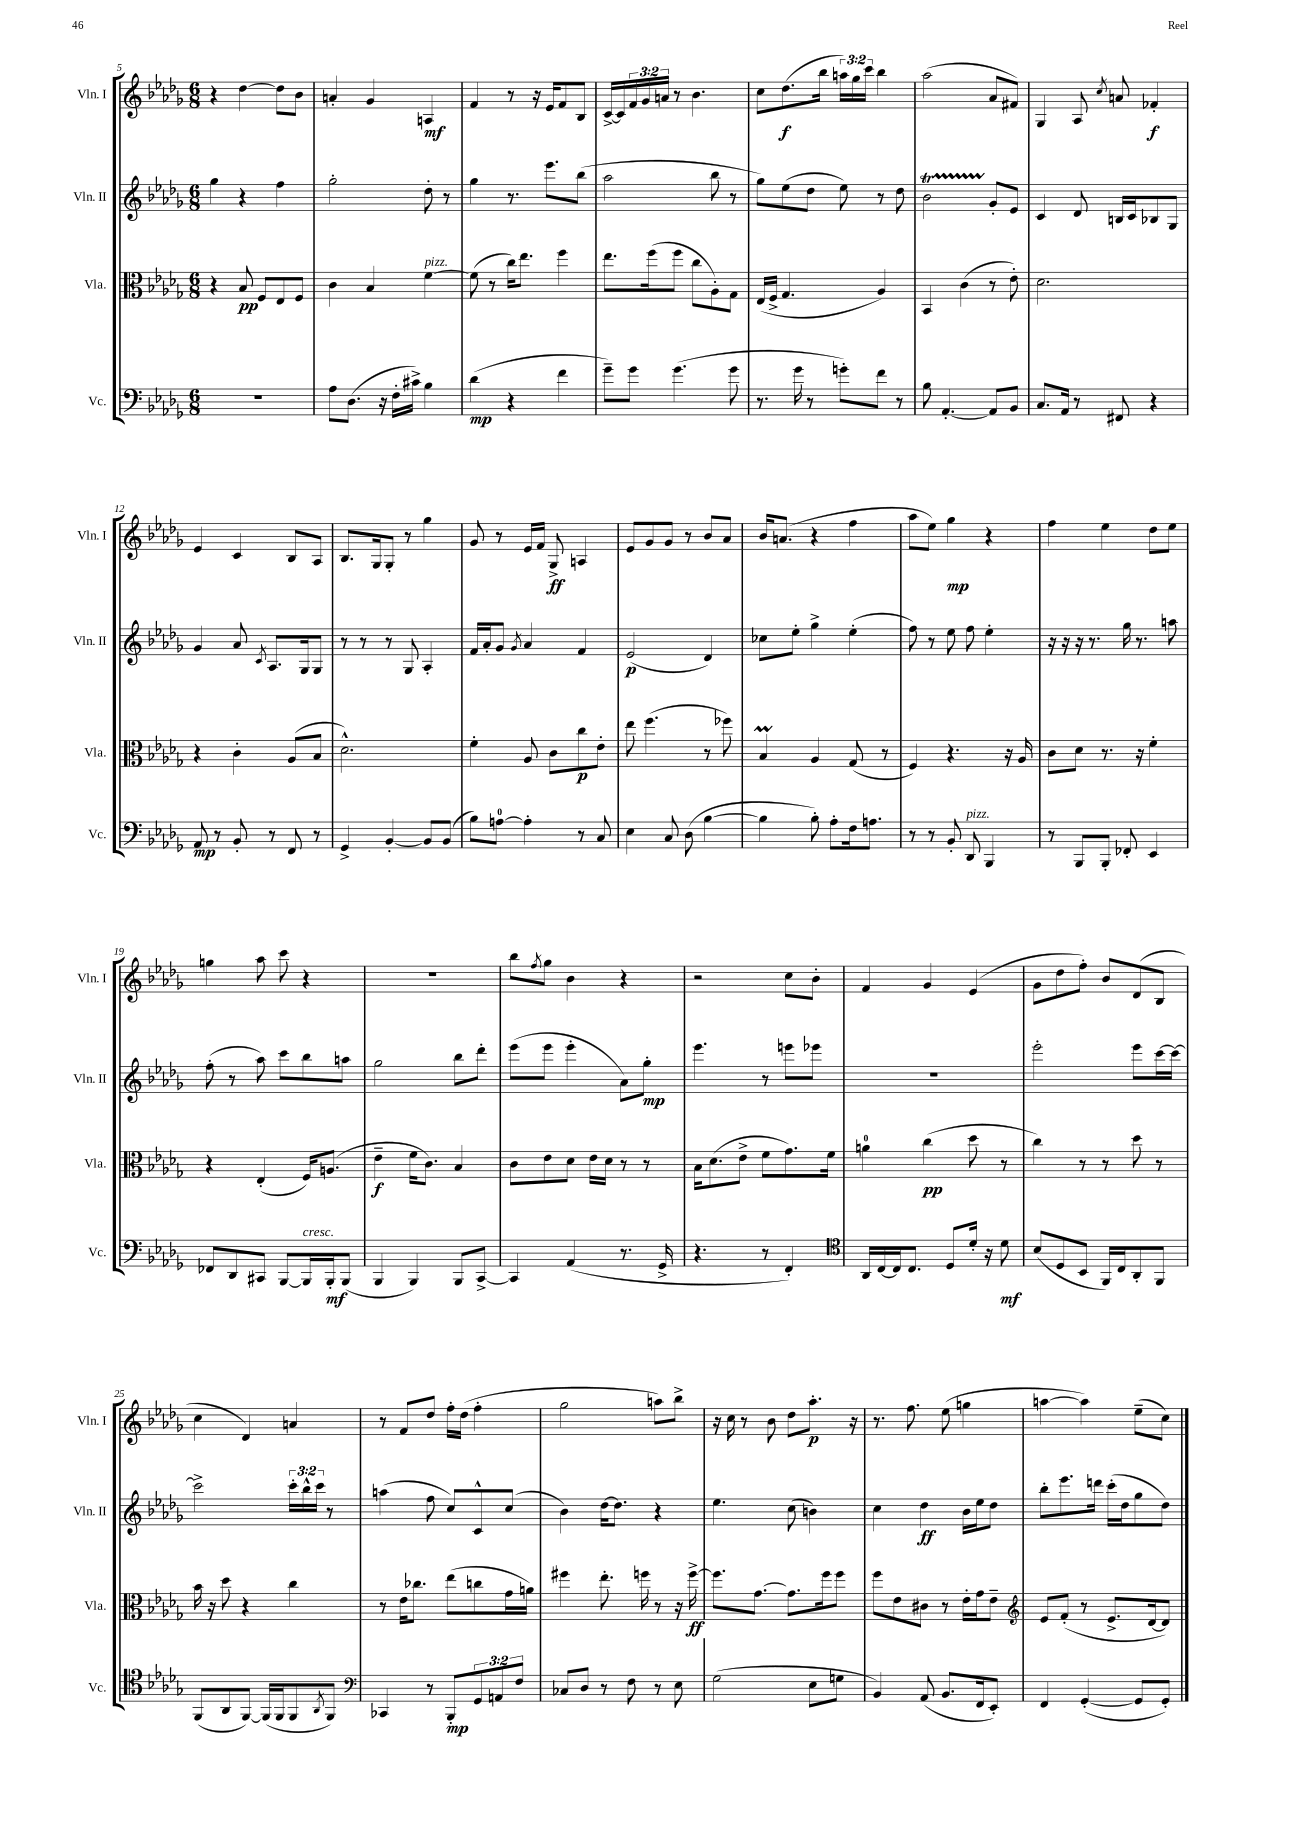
<<
\new StaffGroup <<
\new Staff = "s0" \with { instrumentName = "Vln. I" shortInstrumentName = "Vln. I" } {
    \clef treble \key des \major \numericTimeSignature \time 6/8 \override Staff.TupletNumber.text = #tuplet-number::calc-fraction-text
    r4 des''4~ des''8 bes'8 |
    a'4-. ges'4 a4\mf |
    f'4 r8 r16 ees'16 f'8 bes8 |
    c'16~-> c'16 \tuplet 3/2 { f'16 ges'16 a'16 } r8 bes'4. |
    c''8 des''8.\f( bes''16 \tuplet 3/2 { a''16) ges''16 c'''16 } bes''4 |
    aes''2( aes'8 fis'8) |
    ges4 aes8 \acciaccatura { c''8 } a'8 fes'4-.\f |
    ees'4 c'4 bes8 aes8 |
    bes8. ges16 ges8-. r8 ges''4 |
    ges'8 r8 ees'16 f'16 ges8->\ff a4 |
    ees'8 ges'8 ges'8 r8 bes'8 aes'8 |
    bes'16 a'8.( r4 f''4 |
    aes''8 ees''8) ges''4\mp r4 |
    f''4 ees''4 des''8 ees''8 |
    g''4 aes''8 c'''8 r4 |
    r2. |
    bes''8 \acciaccatura { f''8 } ges''8 bes'4 r4 |
    r2 c''8 bes'8-. |
    f'4 ges'4 ees'4( |
    ges'8 des''8 f''8-.) bes'8 des'8( bes8 |
    c''4 des'4) a'4 |
    r8 f'8 des''8 f''16-. des''16( f''4-. |
    ges''2 a''8) bes''8-> |
    r16 c''16 r8 bes'8 des''8 aes''8.-.\p r16 |
    r8. f''8. ees''8( g''4 |
    a''4~ a''4) ees''8--( c''8) \bar "|." |
}
\new Staff = "s1" \with { instrumentName = "Vln. II" shortInstrumentName = "Vln. II" } {
    \clef treble \key des \major \numericTimeSignature \time 6/8 \override Staff.TupletNumber.text = #tuplet-number::calc-fraction-text
    ges''4 r4 f''4 |
    ges''2-. des''8-. r8 |
    ges''4 r8. ees'''8. bes''8( |
    aes''2 bes''8 r8 |
    ges''8) ees''8( des''8 ees''8) r8 des''8 |
    bes'2\startTrillSpan ges'8-.\stopTrillSpan ees'8 |
    c'4 des'8 b16 c'16 bes8 ges8 |
    ges'4 aes'8 \acciaccatura { c'8 } aes8. ges16 ges8 |
    r8 r8 r8 ges8 aes4-. |
    f'16 aes'16-. ges'8 \acciaccatura { ges'8 } aes'4 f'4 |
    ees'2\p( des'4) |
    ces''8 ees''8-. ges''4-> ees''4-.( |
    f''8) r8 ees''8 f''8 ees''4-. |
    r16 r16 r16 r8. ges''16 r8. a''8 |
    f''8-.( r8 aes''8) c'''8 bes''8 a''8 |
    ges''2 bes''8 des'''8-. |
    ees'''8( ees'''8 ees'''4-. aes'8) ges''8-.\mp |
    ees'''4. r8 e'''8 ees'''8 |
    R2. |
    ees'''2-. ees'''8 c'''16~ c'''16~ |
    c'''2-> \tuplet 3/2 { c'''16-. bes''16-^ c'''16 } r8 |
    a''4( f''8 c''8) c'8-^ c''8( |
    bes'4) des''16~ des''8. r4 |
    ees''4. c''8( b'4) |
    c''4 des''4\ff bes'16 ees''16 des''8 |
    bes''8-. ees'''8. d'''16 c'''16-.( des''16 ges''8 des''8) \bar "|." |
}
\new Staff = "s2" \with { instrumentName = "Vla." shortInstrumentName = "Vla." } {
    \clef alto \key des \major \numericTimeSignature \time 6/8
    r4 bes8\pp f8 ees8 f8 |
    c'4 bes4 f'4~^\markup { \italic "pizz." } |
    f'8( r8 c''16) ees''8. f''4 |
    ees''8. f''16( f''8 c''8 aes8-.) ges8 |
    ees16( f16-> ges4. aes4) |
    bes,4 c'4( r8 ees'8-.) |
    des'2. |
    r4 c'4-. aes8( bes8 |
    des'2.-^) |
    f'4-. aes8 c'8 c''8\p ees'8-. |
    ees''8 f''4.( r8 fes''8) |
    bes4\prall aes4 ges8( r8 |
    f4) r4. r16 aes16 |
    c'8 des'8 r8. r16 f'4-. |
    r4 ees4-.( f16) a8.( |
    ees'4--\f f'16 c'8.) bes4 |
    c'8 ees'8 des'8 ees'16 des'16 r8 r8 |
    bes16 des'8.( ees'8-> f'8 ges'8.) f'16 |
    a'4-0 c''4\pp( des''8 r8 |
    c''4) r8 r8 des''8 r8 |
    bes'16 r16 des''8 r4 c''4 |
    r8 ees'16 ces''8. ees''8( c''8 ges'16 a'16) |
    fis''4 ees''8.-. f''16 r8 r16 f''16~->\ff |
    f''8. ges'8.~ ges'8. f''16 f''8 |
    f''8 ees'8 cis'8 r8 ees'16-. ges'16 ees'8-- |
    \clef treble ees'8 f'8-.( r8 ees'8.-> des'16~ des'8) \bar "|." |
}
\new Staff = "s3" \with { instrumentName = "Vc." shortInstrumentName = "Vc." } {
    \clef bass \key des \major \numericTimeSignature \time 6/8 \override Staff.TupletNumber.text = #tuplet-number::calc-fraction-text
    R2. |
    aes8 des8.( r16 f16-. cis'16->) bes4 |
    des'4\mp( r4 f'4 |
    ges'8--) ges'8 ges'4.( ges'8 |
    r8. ges'16 r8 g'8-.) f'8 r8 |
    bes8 aes,4.~-. aes,8 bes,8 |
    c8. aes,16 r8 fis,8 r4 |
    aes,8\mp r8 bes,8-. r8 f,8 r8 |
    ges,4-> bes,4~-. bes,8 bes,8( |
    bes8) a8-0~ a4-. r8 c8 |
    ees4 c8 des8( bes4~ |
    bes4 bes8-.) aes8-. f16 a8. |
    r8 r8 bes,8-. des,8^\markup { \italic "pizz." } bes,,4 |
    r8 bes,,8 bes,,8-. fes,8-. ees,4 |
    fes,8 des,8 cis,8 bes,,8~ bes,,16^\markup { \italic "cresc." } bes,,16-.\mf bes,,8( |
    bes,,4 bes,,4) bes,,8 c,8~-> |
    c,4 aes,4( r8. ges,16-> |
    r4. r8 f,4-.) |
    \clef tenor aes,16 c16~ c16 c8. des8 des'16-. r16 des'8\mf |
    bes8( des8 bes,8 f,16) c16 aes,8-. f,8 |
    f,8( aes,8 f,8~) f,16( f,16 f,8 \acciaccatura { aes,8 } f,8) |
    \clef bass ces,4 r8 bes,,8-.\mp \tuplet 3/2 { ges,8 a,8 f8 } |
    ces8 des8 r8 f8 r8 ees8 |
    ges2( ees8 g8 |
    bes,4) aes,8( bes,8. f,16 ees,8-.) |
    f,4 ges,4~-.( ges,8 ges,8-.) \bar "|." |
}
>>
>>
\layout { \context { \Score currentBarNumber = #5 } }
